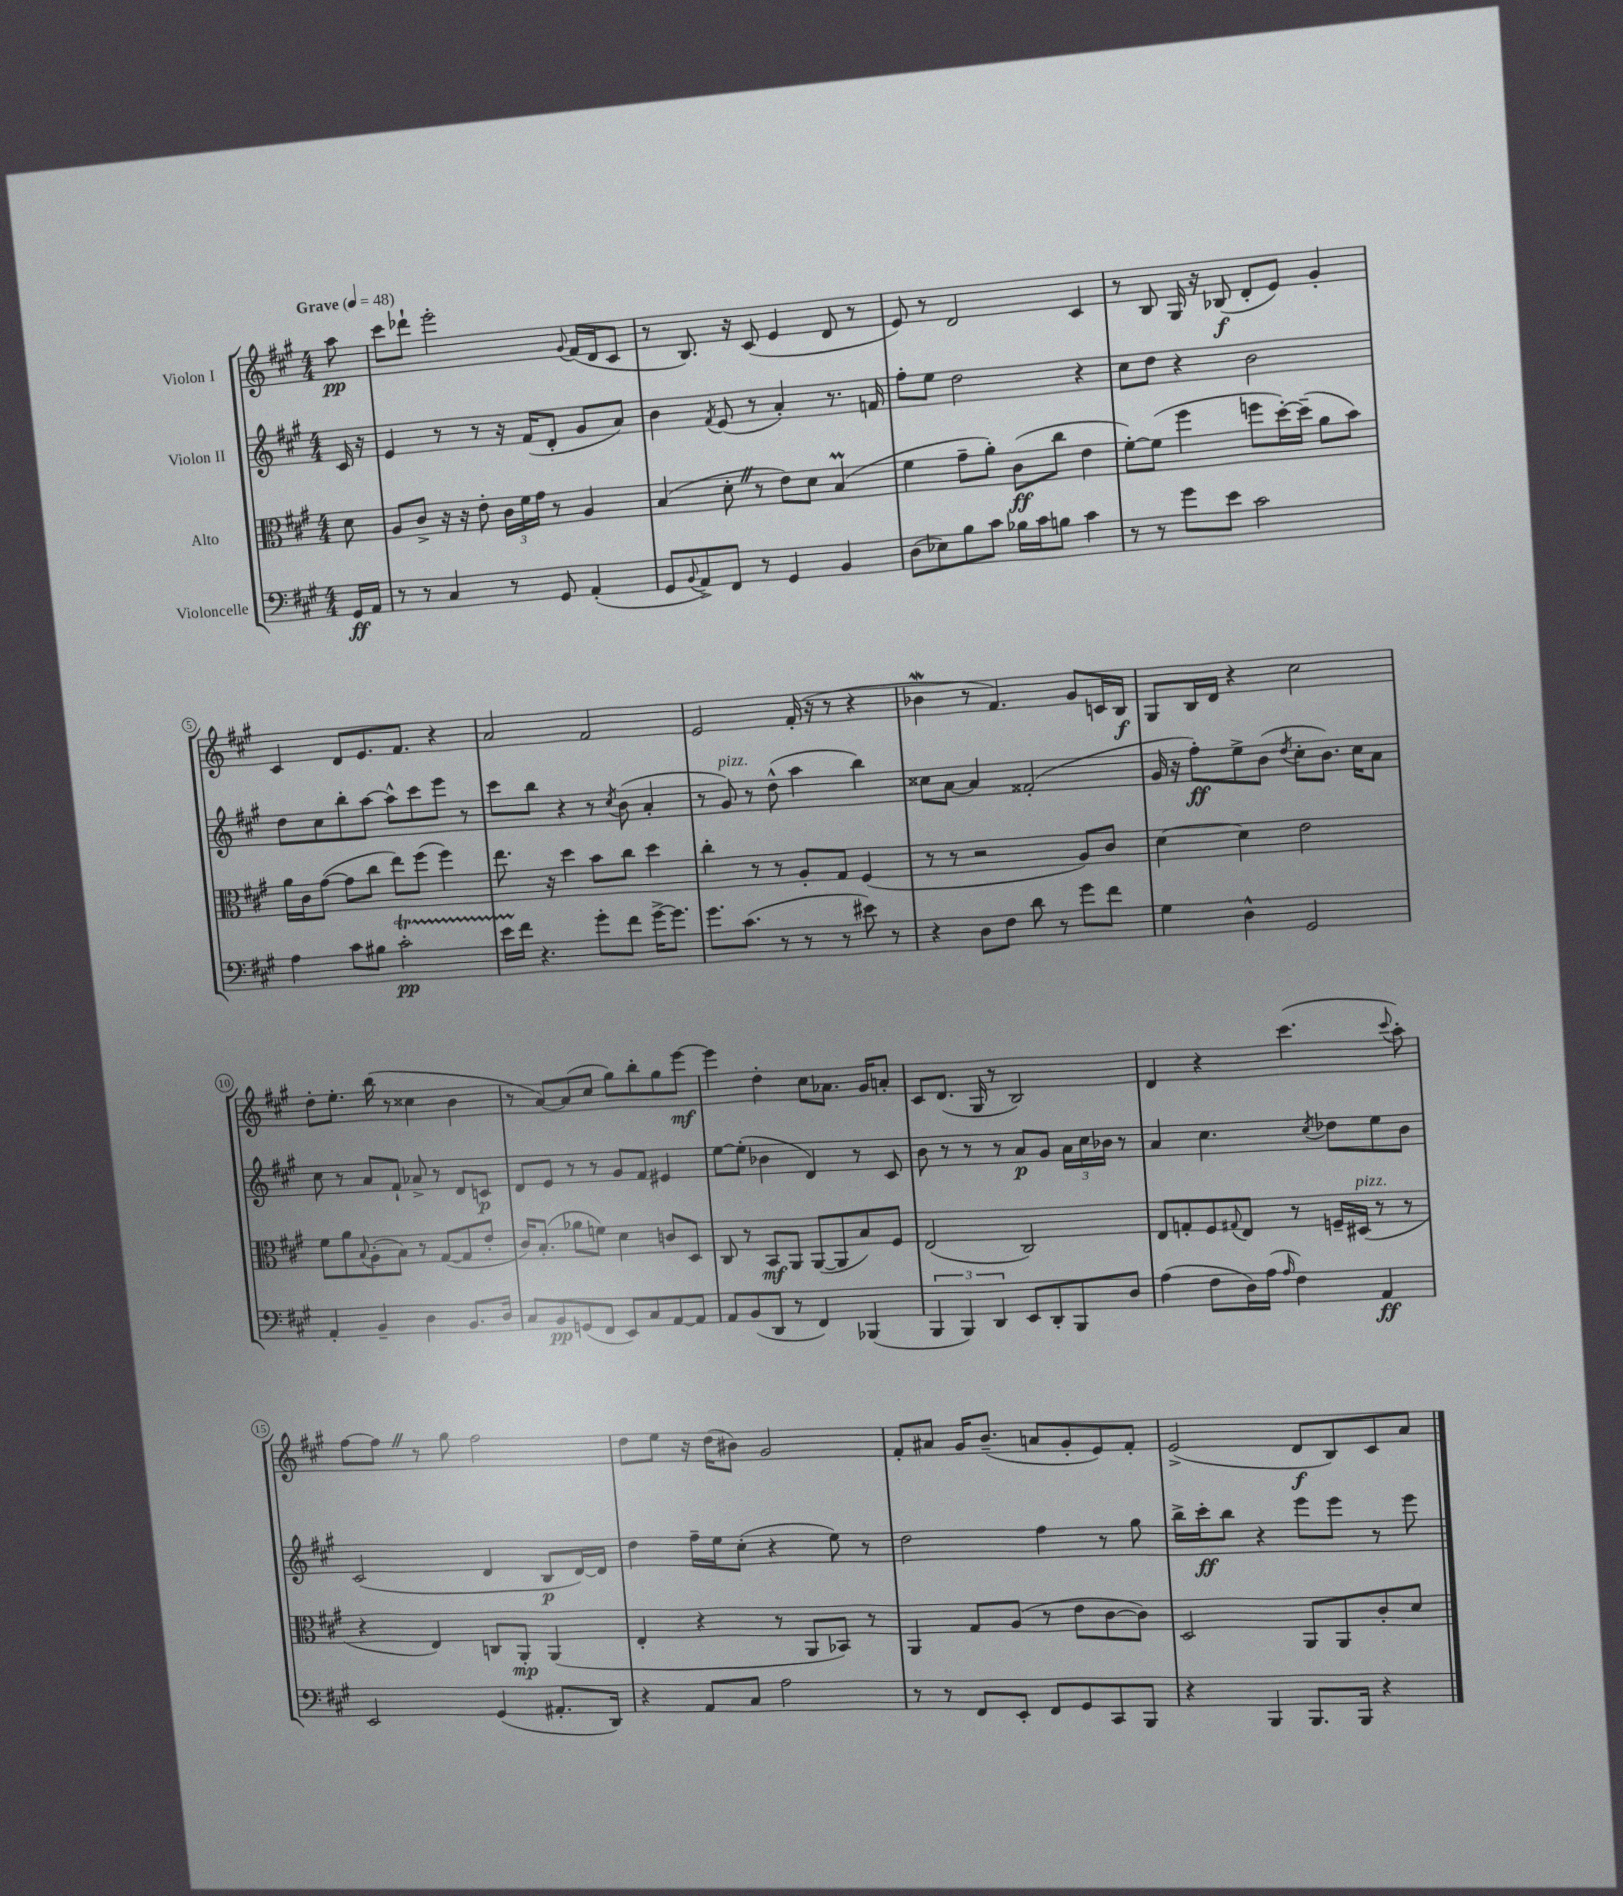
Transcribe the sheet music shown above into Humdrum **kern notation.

**kern	**kern	**kern	**kern
*staff4	*staff3	*staff2	*staff1
*clefF4	*clefC3	*clefG2	*clefG2
*k[f#c#g#]	*k[f#c#g#]	*k[f#c#g#]	*k[f#c#g#]
*M4/4	*M4/4	*M4/4	*M4/4
*MM48	*MM48	*MM48	*MM48
16GG#/LL	8d\	16c#/	8aa\
16AA/JJ	.	16r	.
=	=	=	=
8r	8A/L	4e/	8ccc#\L
8r	8c#^/J	.	8ddd-`\J
4C#/	16r	8r	2eee'\
.	16r	.	.
.	8e'\	8r	.
8r	24c#\LL	16r	.
.	24f#\	.	.
.	.	(16f#/LK	.
.	24g#\JJ	.	.
8GG#/	8r	8d'/J	.
.	.	.	8qqg#/
(4AA'/	4A/	8g#/L	(16f#/LL
.	.	.	16d/J
.	.	8a/J)	8c#/J
=	=	=	=
8GG#/L	(4B/	4b\	8r
8qqBB/	.	.	.
8AA^/)	.	.	8.B/)
.	.	8qf#/	.
8FF#/J	8d'\	(8e/	.
.	.	.	16r
8r	8r	8r	(8c#/
4GG#/	8e\L)	4a'/)	4e/
.	8d\J	.	.
4BB/	(4B/	8.r	8d/
.	.	.	8r
.	.	16f/	.
=	=	=	=
(8D\L	4f#\	8ff#'\L	8e/)
8E-\)	.	8ee\J	8r
8B\	8g#~\L	2dd\	2d/
8c#\J	8a'\J)	.	.
16B-\LL	(8c#\L	.	.
16c#\J	.	.	.
8B\J	8cc#\J	.	.
4c#\	4e\	4r	4c#/
=	=	=	=
8r	[8f#'\L)	8cc#\L	8r
8r	(8f#\]J	8dd\J	8B/
8g#\L	4ff#\	4r	16G#/
.	.	.	16r
8e\J	.	.	(8B-/
2c#\	8ff\L	2b\	8d'/L
.	[16dd'\L)	.	8e/J)
.	(16dd~\]JJ	.	.
.	8a\L	.	4g#'/
.	8b\J)	.	.
=	=	=	=
4A\	16a\LL	8dd\L	4c#/
.	16c#\J	.	.
.	([8g#\J	8cc#\	.
8c#\L	8g#\]L	8bb'\	8d/L
8B#\J	8cc#\J	[8aa\J	8.e/
2c#'\	8ee\L)	8aa^^\]L	.
.	.	.	8.f#/J
.	(8ff#\J	8ccc#\	.
.	4ff#\)	8eee\J	4r
.	.	8r	.
=	=	=	=
16e\LL	8.ee\	8ccc#\L	2a/
16f#\JJ	.	.	.
4.r	.	8bb\J	.
.	16r	.	.
.	4dd\	4r	.
8g#'\L	8b\L	8r	2f#/
.	.	8qcc#/	.
8f#\J	8cc#\J	(8b\	.
[16g#^\LK	4dd\	4a'/	.
8.g#\]J	.	.	.
=	=	=	=
8.g#\L	4cc#'\	8r	2e/
.	.	8g#/)	.
(8.c#\J	.	.	.
.	8r	8r	.
8r	8r	(8dd^^\	.
8r	8A'/L	4aa\	(16f#'/
.	.	.	16r
8r	8G#/J	.	8r
8e#\)	(4F#/	4bb\)	4r
8r	.	.	.
=	=	=	=
4r	8r	8cc##\L	4b-\
.	8r	[8a\J	.
8D\L	2r	4a/]	8r
8F#\J	.	.	4.f#/)
8d\	.	(2f##'/	.
8r	.	.	.
8g#\L	8A/L)	.	8g#/L
8f#\J	8c#/J	.	16c/L
.	.	.	16B/JJ
=	=	=	=
4G#\	[4d\	16g#/	8G#/L
.	.	16r	.
.	.	8ff#'\L)	16B/L
.	.	.	16d/JJ
4D^^\	4d\]	8ee^\	4r
.	.	(8b\J	.
.	.	8qdd/	.
2GG#/	2e\	8cc#'\L	2cc#\
.	.	8.b\J)	.
.	.	16cc#\LK	.
.	.	8a\J	.
=	=	=	=
4AA'/	8f#\L	8cc#\	8dd'\L
.	8a\	8r	8.ee'\J
.	8qqB/	.	.
4BB~/	(8A'\	8a/L	.
.	.	.	(16bb\
.	8B\J)	8f#`/J	8r
4D\	8r	8a-^/	4cc##\
.	([8G#/L	8r	.
8.BB/L	8G#/]	8d/L	4b\
.	8e'/J	8c/J	.
16D/Jk	.	.	.
=	=	=	=
8C#/L	16c#/LK)	8d/L	8r
.	(8.B'/J	.	.
8BB/	.	8e/J	[8a/L)
(8GG/	8a-\L	8r	(8a/]
8FF#/J	8f\J)	8r	8cc#/J
8EE/L)	4d\	8g#/L	8gg#\L)
8C#/	.	8f#/J	8bb'\
[8AA/	8c/L	4e#/	8gg#\
8AA/]J	8D/J	.	[8eee\J
=	=	=	=
8AA/L	8C#/	[8ee\L	4eee\]
(8BB/	8r	(8ee'\]J	.
8DD/J	8BB/L	4b-\	4dd'\
8r	8AA/J	.	.
4FF#/)	([8AA/L	4d/)	8cc#\L
.	8AA/]	.	8.a-\J
(4BBB-/	8B/)	8r	.
.	.	.	16g#/LK
.	8F#/J	8c#/	8a'/J
=	=	=	=
6BBB/	(2E/	8b\	8c#/L
.	.	8r	(8.d/J
6BBB/)	.	.	.
.	.	8r	.
.	.	.	16G#/
6DD/	.	.	.
.	.	8r	8r
8EE/L	2C#/)	8a/L	2B/)
8DD'/	.	8g#/J	.
8BBB/	.	24a\LL	.
.	.	24cc#\	.
.	.	24b-\JJ	.
8D/J	.	8r	.
=	=	=	=
(4A\	8E/L	4a/	4d/
.	8G'/	.	.
8F#\L	8F#/	4.cc#\	4r
.	8qqG#/	.	.
16D\L)	8E/J	.	.
(16A\JJ	.	.	.
16qqA/	.	.	.
4F#\)	8r	.	(4.ccc#\
.	.	8qcc#/	.
.	16F~/LL	8dd-\L	.
.	(16D#/JJ	.	.
4AA/	8r	8ee\	.
.	.	.	8qqccc#/
.	8r	8b\J	8aa'\)
=	=	=	=
2EE/	4r	(2c#/	[8ff#\L
.	.	.	8ff#\]J
.	4E/)	.	8r
.	.	.	8gg#\
(4GG#/	8C/L	4d/	2ff#\
.	8AA'/J	.	.
8.AA#'/L	(4AA/	8B/L	.
.	.	[16d/L)	.
16DD/Jk)	.	16d/]JJ	.
=	=	=	=
4r	4E'/	4dd\	8dd\L
.	.	.	8ee\J
8AA/L	4r	16ff#~\LL	16r
.	.	16ee\J	(16dd\LK
8C#/J	.	(8cc#'\J	8b#\J)
2A\	8r	4r	2g#/
.	8AA/L	.	.
.	8BB-/J)	8ee\)	.
.	8r	8r	.
=	=	=	=
8r	4AA/	2dd\	8f#'/L
8r	.	.	8a#/J
8FF#/L	8G#/L	.	16g#/LK
.	.	.	(8.b~/J
8EE'/J	(8A/J	.	.
8FF#/L	8r	4ff#\	8a/L
8GG#/	8e\L	.	8g#'/
8CC#/	[8c#\	8r	8e/)
8BBB/J	8c#\]J)	8gg#\	8f#'/J
=	=	=	=
4r	2D/	16bb^\LL	(2e^/
.	.	16ccc#'\J	.
.	.	8bb\J	.
4BBB/	.	4r	.
8.BBB/L	8AA/L	8eee\L	8d/L
.	8AA/	8eee\J	8B/)
16BBB/Jk	.	.	.
4r	8c#'/	8r	8c#/
.	8d/J	8eee\	8a/J
==	==	==	==
*-	*-	*-	*-
